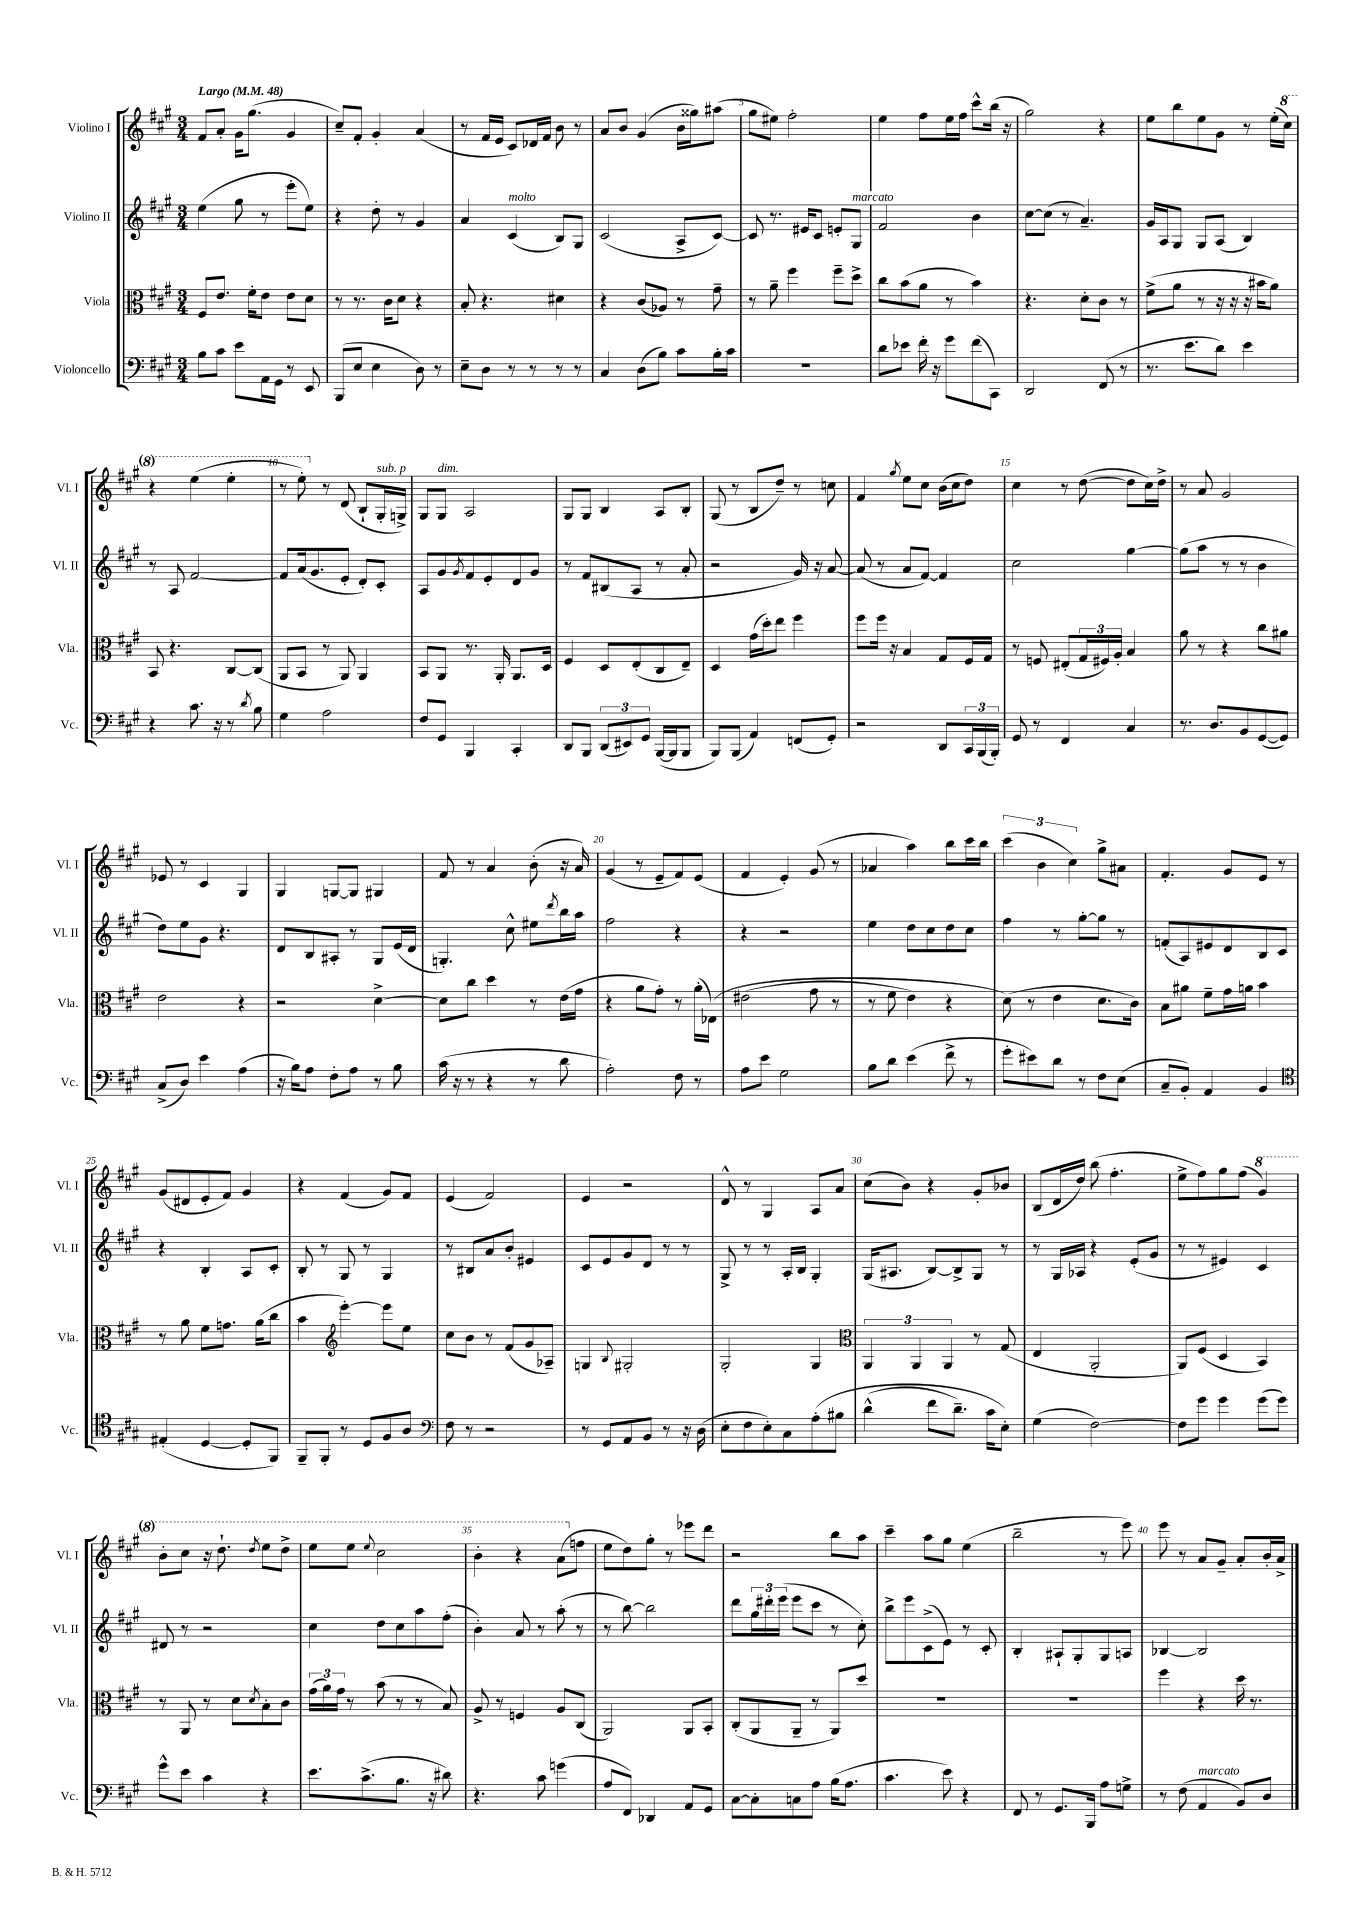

**kern	**kern	**kern	**kern
*part4	*part3	*part2	*part1
*staff4	*staff3	*staff2	*staff1
*I"Violoncello	*I"Viola	*I"Violino II	*I"Violino I
*I'Vc.	*I'Vla.	*I'Vl. II	*I'Vl. I
*clefF4	*clefC3	*clefG2	*clefG2
*k[f#c#g#]	*k[f#c#g#]	*k[f#c#g#]	*k[f#c#g#]
*M3/4	*M3/4	*M3/4	*M3/4
*MM48	*MM48	*MM48	*MM48
=1	=1	=1	=1
!	!	!	!LO:TX:a:B:t=Largo
8B\L	8F#/L	(4ee\	8f#/L
8c#\J	8.e/J	.	8a'/J
8e\L	.	8gg#\	16g#\KL
.	16f#'\KL	.	(8.gg#\J
16AA\L	8e\J	8r	.
16GG#\JJ	.	.	.
8r	8e\L	8eee'\L	4g#/
8EE/	8d\J	8ee\J)	.
=2	=2	=2	=2
(8BBB/L	8r	4r	8cc#~/L)
8E/J	8.r	.	8f#'/J
4E\	.	8dd'\	4g#'/
.	16c#\KL	.	.
.	8d\J	8r	.
8D\)	4r	4g#/	(4a/
8r	.	.	.
=3	=3	=3	=3
8E~\L	8B'/	4a/	8r
8D\J	4.r	.	16f#/LL
.	.	.	16e/JJ
!	!	!LO:TX:a:i:t=molto	!
8r	.	(4c#/	8c#/L)
8r	.	.	16d-X/L
.	.	.	16f#/JJ
8r	4d#X\	8B/L)	8b\
8r	.	8G#/J	8r
=4	=4	=4	=4
4C#/	4r	(2c#/	8a/L
.	.	.	8b/J
(8D\L	(8c#/L	.	(4g#/
8B\J)	8A-X/J)	.	.
8c#\L	8r	8A^/L	16b\LL
.	.	.	16gg##X\J)
16B'\L	8g#~\	[8c#/J)	(8aa#X\J
16c#\JJ	.	.	.
=5	=5	=5	=5
2.r	8r	8c#/]	8gg#\L
.	8a~\	8.r	8ee#X\J)
.	4ff#\	.	2ff#'\
.	.	16e#X/KL	.
.	.	8c#/J	.
.	8ff#~\L	8en'/L	.
!	!	!LO:TX:a:i:t=marcato	!
.	8dd^\J	8G#/J	.
=6	=6	=6	=6
8d\L	8cc#\L	2f#/	4ee\
8e-X\J	(8b\	.	.
16f#'\	8a\J	.	8ff#\L
16r	.	.	.
8g#\L	8r	.	16ee\L
.	.	.	16ff#\JJ
(8f#\	4b\)	4b\	8ccc#^^\L
8CC#\J)	.	.	(16bb\Jk
.	.	.	16r
=7	=7	=7	=7
2DD/	4.r	[8cc#\L	2gg#\)
.	.	(8cc#\J]	.
.	.	8r	.
.	8d'\L	4.a~/)	.
(8FF#/	8c#\J	.	4r
8r	8r	.	.
=8	=8	=8	=8
8.r	(8f#^\L	16g#/LL	8ee\L
.	.	16A/J	.
.	8a\J	8G#/J	8bb\
8.e\L	.	.	.
.	8r	8G#/L	8ee\
8d\J)	16r	(8A/J	8g#\J
.	16r	.	.
4e\	16r	4B/)	8r
.	16b#X\KL	.	.
.	8a\J)	.	(16ee'\LL
*	*	*	*8va
.	.	.	16ccc#\JJ)
!!LO:LB:g=z
=9	=9	=9	=9
4r	8BB/	8r	4r
.	4.r	8A/	.
8.c#\	.	[2f#/	(4eee\
16r	.	.	.
8r	[8C#/L	.	4eee'\
8qd/	.	.	.
8B\	(8C#/J]	.	.
=10	=10	=10	=10
4G#\	8AA/L	8f#/L]	8r
.	8BB/J	(16a/k	8eee'\)
.	.	8.g#/	.
*	*	*	*X8va
2A\	8r	.	8r
.	8AA/)	8e'/J	(8d/
.	4AA/	8d'/L)	8B`/L
!	!	!	!LO:TX:a:i:t=sub. p
.	.	8c#'/J	16G#'/L
.	.	.	16Gn^/JJ)
=11	=11	=11	=11
8F#/L	8BB/L	8A/L	8G#/L
!	!	!	!LO:TX:a:i:t=dim.
8GG#/J	8AA/J	8g#/	8G#/J
.	.	8qg#/	.
4BBB/	8.r	8f#/	2A/
.	.	8e'/	.
.	16AA'/	.	.
4CC#'/	8.AA/L	8d/	.
.	.	8g#/J	.
.	16D/Jk	.	.
=12	=12	=12	=12
8DD/L	4F#/	8r	8G#/L
8BBB/J	.	8f#/L	8G#/J
(12DD/L	8D/L	(8B#X/	4B/
12EE#X/)	.	.	.
.	(8E'/	8A/J	.
12GG#/J	.	.	.
([16BBB/LL	8C#/	8r	8A/L
16BBB/J]	.	.	.
8BBB/J	8E~/J)	8a'/	8B'/J
=13	=13	=13	=13
8BBB/L)	4D/	2r	(8G#/
(8BBB/J	.	.	8r
4AA/)	(16g#\LL	.	8B/L
.	16dd'\J)	.	.
.	8ee\J	.	8dd~/J)
(8FFn/L	4ff#\	16g#/)	8r
.	.	16r	.
8GG#'/J)	.	[8a/	8ccn\
=14	=14	=14	=14
2r	8ff#\L	(8a/]	4f#/
.	16ff#\Jk	8r	.
.	16r	.	.
.	.	.	8qgg#/
.	4B/	8a/L	8ee\L
.	.	[8f#/J)	8cc#\J
8DD/L	8G#/L	4f#/]	(16b\LL
.	.	.	16cc#\J
24CC#/L	16F#/L	.	8dd\J)
(24BBB/	.	.	.
.	16G#/JJ	.	.
24BBB'/JJ)	.	.	.
=15	=15	=15	=15
8GG#/	8r	2cc#\	4cc#\
8r	8Fn/	.	.
4FF#/	(8E#X'/L	.	8r
.	24G#/L	.	([8dd\
.	24F#X/)	.	.
.	24A'/JJ	.	.
4C#/	4B/	[4gg#\	8dd\L]
.	.	.	16cc#\L)
.	.	.	16dd^\JJ
=16	=16	=16	=16
8.r	8a\	(8gg#\L]	8r
.	8r	8aa\J	8a/
8.D/L	.	.	.
.	4r	8r	2g#/
8BB/	.	8r	.
([8GG#/	8cc#\L	4b\	.
8GG#/J])	8a#X\J	.	.
!!LO:LB:g=z
=17	=17	=17	=17
(8C#^/L	2e\	8dd\L)	8e-X/
8D/J)	.	8ee\	8r
4e\	.	8g#\J	4c#/
.	.	4.r	.
(4A\	4r	.	4G#/
=18	=18	=18	=18
16r	2r	8d/L	4G#/
16B\KL)	.	.	.
8A\J	.	8B/	.
8F#'\L	.	8A#X'/J	[8Gn/L
8A\J	.	8r	8G/J]
8r	[4d^\	8G#/L	4G#X/
8B\	.	(16e/L	.
.	.	16d/JJ	.
=19	=19	=19	=19
(16c#\	8d\L]	4.Gn'/)	8f#/
16r	.	.	.
8r	8cc#\J	.	8r
4r	4dd\	.	4a/
.	.	8cc#^^\	.
8r	8r	8ee#X\L	(8b'\
.	.	8qddd/	.
8d\	(16e\LL	16bb\L	16r
.	16g#\JJ	16aa\JJ	16a/)
=20	=20	=20	=20
2A'\)	4r	2ff#\	(4g#/
.	8a\L	.	8r
.	8g#'\J)	.	8e~/L
8F#\	8r	4r	8f#/)
8r	(16a'\LL	.	(8e/J
.	(16E-X\JJ)	.	.
=21	=21	=21	=21
8A\L	(2e#X\	4r	4f#/
8e\J	.	.	.
2G#\	.	2r	4e'/)
.	8g#\	.	(8g#/
.	8r	.	8r
=22	=22	=22	=22
8B\L	8r	4ee\	4a-X/
8d\J	8f#\	.	.
(4e\	4e\)	8dd\L	4aa\)
.	.	8cc#\	.
8f#^\	4r	8dd\	8bb\L
8r	.	8cc#\J	16ccc#\L
.	.	.	16bb\JJ
=23	=23	=23	=23
8g#'\L	(8d\)	4ff#\	(6ccc#\
8e#X\)	8r	.	.
.	.	.	6b\
8d\J	4e\	8r	.
.	.	.	6cc#\)
8r	.	[8gg#'\L	.
8F#\L	8.d\L	8gg#\J]	8gg#^\L
(8E\J	.	8r	8a#X\J
.	16c#\Jk)	.	.
=24	=24	=24	=24
8C#~/L	8B\L	(8fn'/L	4.f#'/
8BB'/J)	8a#X\J	8A/)	.
4AA/	8f#~\L	8e#X/	.
.	16g#\L	8d/	8g#/L
.	16an\JJ	.	.
4BB/	4b\	8B/	8e/J
.	.	8c#/J	8r
!!LO:LB:g=z
=25	=25	=25	=25
*clefC4	*	*	*
(4E#X'/	8r	4r	(8g#/L
.	8a\	.	8d#X/
[4D/	8f#\L	4B'/	8e'/
.	8.gn\J	.	8f#/J)
8D'/L]	.	8A/L	4g#/
.	(16a\KL	.	.
8FF#/J)	8cc#\J	8c#'/J	.
=26	=26	=26	=26
8FF#~/L	4b\	8B'/	4r
8FF#'/J	.	8r	.
*	*clefG2	*	*
8r	[4eee'\)	8G#/	(4f#/
8D/L	.	8r	.
8F#/	8eee\L]	4G#/	8g#/L)
8A/J	8ee\J	.	8f#/J
=27	=27	=27	=27
*clefF4	*	*	*
8F#\	8cc#\L	8r	(4e/
8r	8b\J	8B#X/L	.
2r	8r	8a/	2f#/)
.	(8f#/L	8b'/J	.
.	8g#/	4e#X/	.
.	8A-X~/J)	.	.
=28	=28	=28	=28
8r	4Gn/	8c#/L	4e/
8GG#/L	.	8e/	.
.	8qqB/	.	.
8AA/	2G#X'/	8g#/	2r
8BB/J	.	8d/J	.
8r	.	8r	.
16r	.	8r	.
(16D\	.	.	.
=29	=29	=29	=29
8E'\L	2G#'/	8G#^/	8d^^/
8F#\	.	8r	8r
8E'\)	.	8r	4G#/
8C#\	.	16A'/LL	.
.	.	16B/JJ	.
(8A'\	4G#/	4G#'/	8A/L
8B#X\J	.	.	8a/J
=30	=30	=30	=30
*	*clefC3	*	*
(4d^^\	6AA/	(16G#/KL	(8cc#\L
.	.	8.A#X/J	.
.	.	.	8b\J)
.	6AA/	.	.
8f#\L	.	[8B/L)	4r
.	6AA/	.	.
8.d~\J)	.	8B^/]	.
.	8r	8G#/J	8g#'/L
16c#\KL	.	.	.
8E'\J)	(8G#/	8r	8b-X/J
=31	=31	=31	=31
(4G#\	4E/	8r	(8B/L
.	.	16G#/LL	16d/L
.	.	16A-X/JJ	16dd/JJ)
[2F#\)	2AA'/	4r	(8bb\
.	.	.	4.ff#'\
.	.	(8e'/L	.
.	.	8g#/J	.
=32	=32	=32	=32
8F#\L]	8AA/L)	8r	8ee^\L
8g#\J	(8F#/J	8r	8ff#\)
4g#\	4D/	4e#X/)	8gg#\
.	.	.	(8ff#\J
*	*	*	*8va
(8g#\L	4BB/)	4c#/	4gg#/)
8g#\J)	.	.	.
!!LO:LB:g=z
=33	=33	=33	=33
8g#^^\L	8r	8d#X/	8bb'\L
8e\J	8AA/	8r	8ccc#\J
4c#\	8r	2r	16r
.	.	.	8.ddd`\
.	8d\L	.	.
.	8qd/	.	8qddd/
4r	8B'\	.	8eee\L
.	8c#\J	.	8ddd^\J
=34	=34	=34	=34
8.e\L	(24g#\LL	4cc#\	8eee\L
.	24a\)	.	.
.	24g#\JJ	.	.
.	8r	.	8eee\J
(8.c#^\	.	.	.
.	.	.	8qqeee/
.	(8b\	8dd\L	2ccc#\
8.B\J	8r	8cc#\	.
.	8r	8aa\	.
16r	.	.	.
8d#X\)	8B/)	(8ff#'\J	.
=35	=35	=35	=35
4.r	8A^/	4b'\)	4bb'\
.	8r	.	.
.	4Fn/	8a/	4r
8c#\	.	8r	.
(4gn\	8A/L	(8aa'\	(8aa\L
*	*	*	*X8va
.	(8C#/J	8r	8ffn\J
=36	=36	=36	=36
8A/L	2AA/)	8r	8ee\L
8FF#/J)	.	[8bb\)	8dd\)
4DD-X/	.	2bb\]	8gg#'\J
.	.	.	8r
8AA/L	8AA/L	.	8eee-X\L
8GG#/J	8BB'/J	.	8ddd\J
=37	=37	=37	=37
[8C#\L	(8C#'/L	8ddd\L	2r
8C#'\]	8AA/	24gg#\L	.
.	.	24ddd#X'\	.
.	.	(24eee\JJ	.
8Cn\	8AA~/J	8eee\L	.
8A\J	8r	8ccc#\J	.
(16B\KL	8AA/L)	8r	8bb\L
8.A\J	.	.	.
.	8dd/J	8cc#'\)	8aa\J
=38	=38	=38	=38
4.c#\	2.r	8bb^\L	4ccc#~\
.	.	8eee\	.
.	.	(8c#^\	8aa\L
8e\)	.	8e\J)	8gg#\J
4r	.	8r	(4ee\
.	.	8c#'/	.
=39	=39	=39	=39
8FF#/	2.r	4B'/	2bb~\
8r	.	.	.
8.GG#/L	.	8A#X`/L	.
.	.	8G#'/	.
16BBB/Jk	.	.	.
8A\L	.	8G#/	8r
8Gn^\J	.	8An/J	8eee\)
=40	=40	=40	=40
8r	4ff#\	[4B-X/	8eee\
(8F#\	.	.	8r
!LO:TX:a:i:t=marcato	!	!	!
4AA/	4r	2B-/]	8a/L
.	.	.	8g#~/J
8BB/L)	16dd\	.	8a'/L
.	8.r	.	.
8D/J	.	.	16b'/L
.	.	.	16a^/JJ
==	==	==	==
*-	*-	*-	*-
